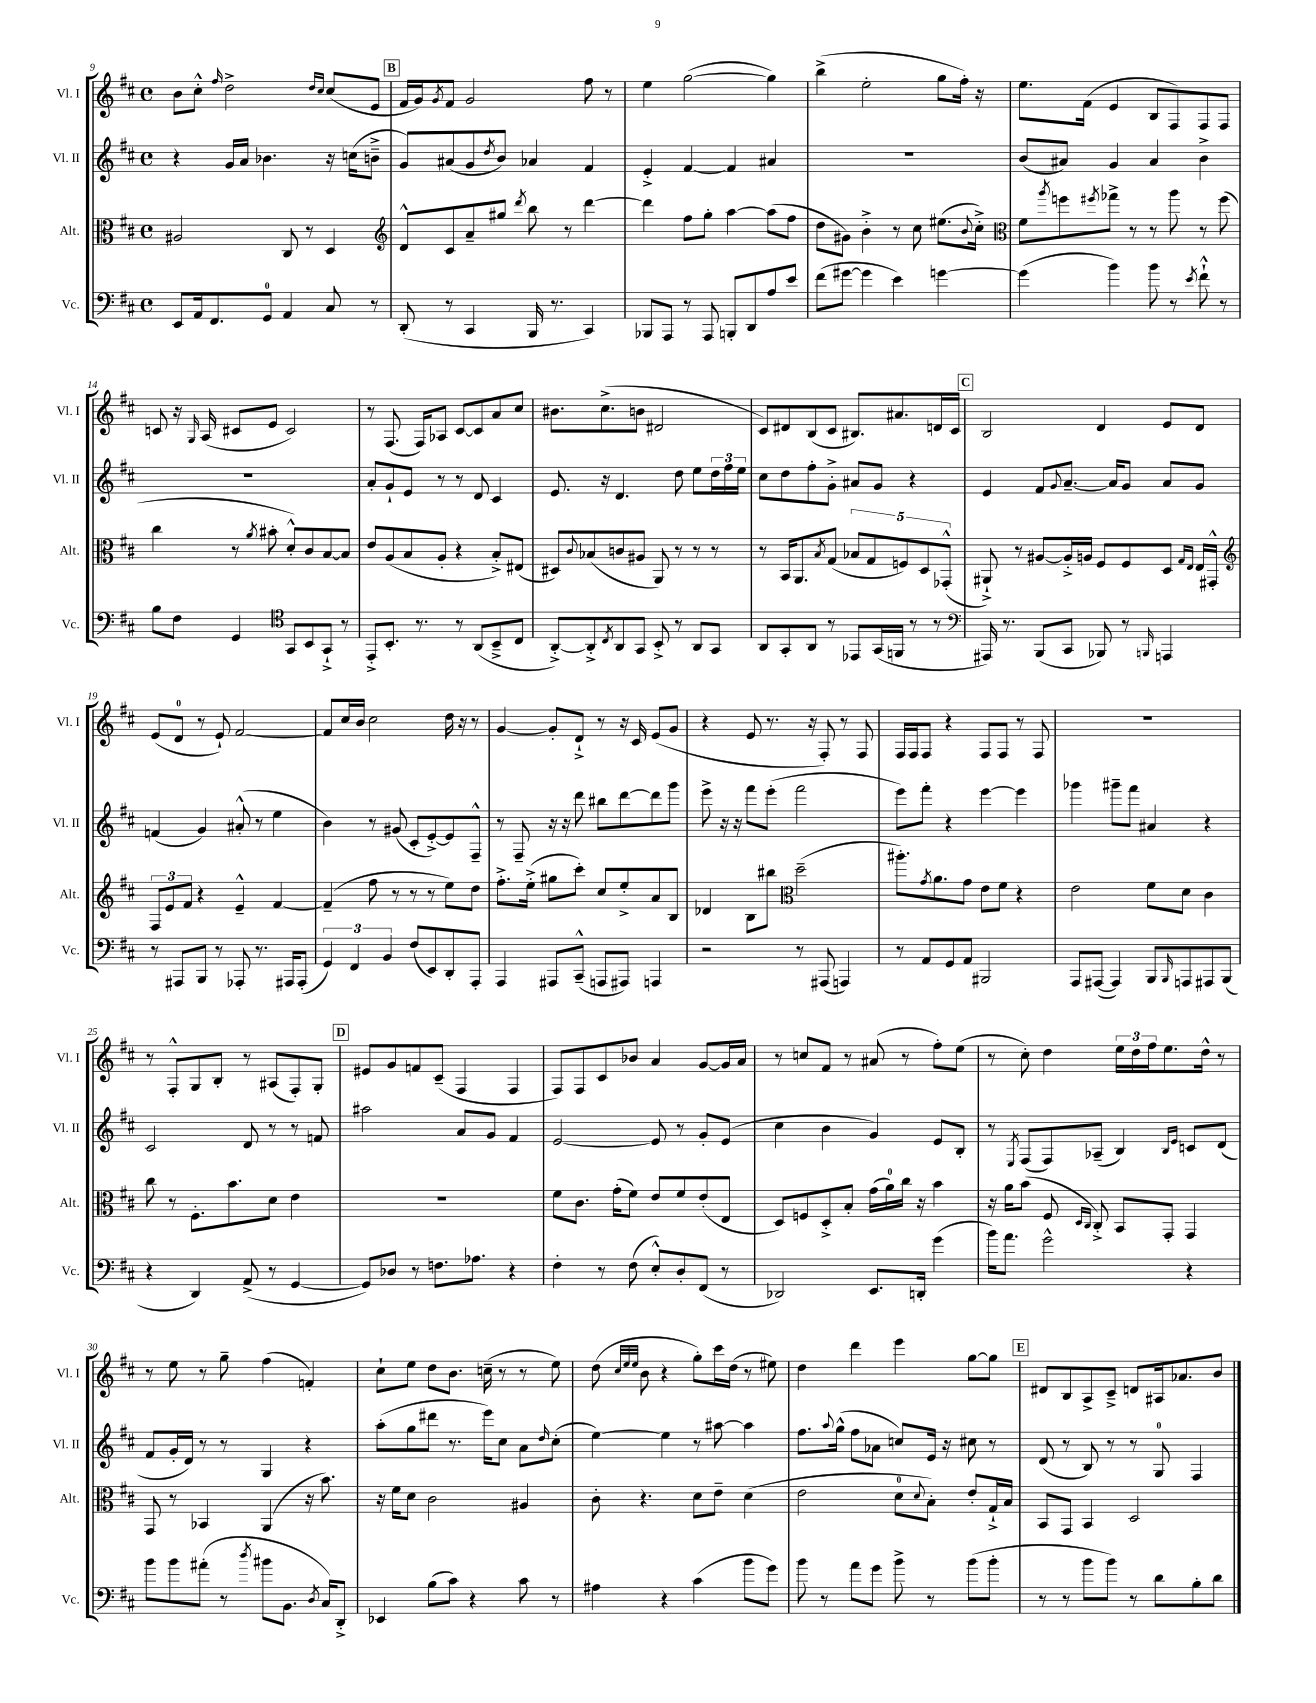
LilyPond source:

<<
\new StaffGroup <<
\new Staff = "s0" \with { instrumentName = "Vl. I" shortInstrumentName = "Vl. I" } {
    \clef treble \key d \major \defaultTimeSignature \time 4/4
    b'8 cis''8-.-^ \grace { fis''16 } d''2-> \grace { d''16 cis''16 } cis''8( e'8 |
    \mark \markup { \box "B" } fis'16 g'16) \acciaccatura { g'8 } fis'8 g'2 fis''8 r8 |
    e''4 g''2~( g''4) |
    b''4->( e''2-. g''8 fis''16-.) r16 |
    e''8. fis'16( e'4 b8 fis8) fis8 fis8 |
    c'8 r16 \grace { g16 } a16( cis'8 e'8 cis'2) |
    r8 fis8.( fis16) aes8 cis'8~ cis'8 a'8 cis''8 |
    bis'8. cis''8.->( b'8 dis'2 |
    cis'8) dis'8 b8( cis'8 bis8.) ais'8. d'16 cis'16 |
    \mark \markup { \box "C" } b2 d'4 e'8 d'8 |
    e'8( d'8-0 r8 e'8-!) fis'2~ |
    fis'8 cis''16 b'16 cis''2 d''16 r16 r8 |
    g'4~ g'8-. d'8-!-> r8 r16 cis'16 e'8( g'8 |
    r4 e'8 r8. r16 fis8-.) r8 fis8 |
    fis16 fis16 fis8 r4 fis8 fis8 r8 fis8 |
    R1 |
    r8 fis8-.-^ g8 b8-. r8 ais8( fis8-.) g8-. |
    \mark \markup { \box "D" } eis'8 g'8 f'8 cis'8--( fis4 fis4 |
    fis8) fis8 cis'8 bes'8 a'4 g'8~ g'16 a'16 |
    r8 c''8 fis'8 r8 ais'8( r8 fis''8-.) e''8( |
    r8 cis''8-.) d''4 \tuplet 3/2 { e''16 d''16 fis''16 } e''8. d''16-^ r8 |
    r8 e''8 r8 g''8-- fis''4( f'4-.) |
    cis''8-! e''8 d''8 b'8. c''16--( r8 r8 e''8) |
    d''8( \grace { cis''32 e''32 e''32 } b'8 r4 g''8-.) cis'''16 d''16( r8 eis''8) |
    d''4 d'''4 e'''4 g''8~ g''8 |
    \mark \markup { \box "E" } dis'8 b8 a8-> cis'8---> d'8 ais16 aes'8. b'8 \bar "|." |
}
\new Staff = "s1" \with { instrumentName = "Vl. II" shortInstrumentName = "Vl. II" } {
    \clef treble \key d \major \defaultTimeSignature \time 4/4
    r4 g'16 a'16 bes'4. r16 c''16( b'8---> |
    \mark \markup { \box "B" } g'8) ais'8( g'8 \acciaccatura { d''8 } b'8) aes'4 fis'4 |
    e'4-.-> fis'4~ fis'4 ais'4 |
    R1 |
    b'8( ais'8) g'4 ais'4 b'4-> |
    R1 |
    a'8-. g'8-! e'8 r8 r8 d'8 cis'4 |
    e'8. r16 d'4. d''8 e''8 \tuplet 3/2 { d''16 fis''16 e''16 } |
    cis''8 d''8 fis''8-. g'8-.-> ais'8 g'8 r4 |
    \mark \markup { \box "C" } e'4 fis'8 \appoggiatura { g'8 } a'8.~-- a'16 g'8 a'8 g'8 |
    f'4( g'4) ais'8-.-^( r8 e''4 |
    b'4) r8 gis'8( cis'8-. e'8~-.->) e'8 fis8---^ |
    r8 fis8-- r16 r16 d'''8 bis''8 d'''8~ d'''8 g'''8 |
    e'''8-> r16 r16 fis'''8 e'''8-.( fis'''2 |
    e'''8) fis'''8-. r4 e'''4~ e'''4 |
    ges'''4 gis'''8-- fis'''8 ais'4 r4 |
    cis'2 d'8 r8 r8 f'8 |
    \mark \markup { \box "D" } ais''2 a'8 g'8 fis'4 |
    e'2~ e'8 r8 g'8-. e'8( |
    cis''4 b'4 g'4) e'8 b8-. |
    r8 \acciaccatura { e8 } fis8( fis8) aes8--( b4) \grace { b16 e'16 } c'8 d'8( |
    fis'8 g'16-. d'16) r8 r8 g4 r4 |
    a''8-.( g''8 dis'''8 r8. e'''16) cis''8 a'8 \grace { d''16 } cis''8-.( |
    e''4~) e''4 r8 ais''8~ ais''4 |
    fis''8. \appoggiatura { a''8 } g''16-^( fis''8 aes'8 c''8) e'16 r16 cis''8 r8 |
    \mark \markup { \box "E" } d'8( r8 b8) r8 r8 g8-0 fis4 \bar "|." |
}
\new Staff = "s2" \with { instrumentName = "Alt." shortInstrumentName = "Alt." } {
    \clef alto \key d \major \defaultTimeSignature \time 4/4
    ais2 cis8 r8 d4 |
    \mark \markup { \box "B" } \clef treble d'8-^ cis'8 a'8-- gis''8 \acciaccatura { d'''8 } b''8 r8 d'''4~ |
    d'''4 fis''8 g''8-. a''4~ a''8( fis''8 |
    d''8 gis'8) b'4-.-> r8 cis''8 eis''8.( \appoggiatura { b'8 } cis''16-.->) |
    \clef alto fis'8 \acciaccatura { a''8 } f''8 \acciaccatura { fis''8 } ges''8-> r8 r8 a''8 r8 fis''8( |
    cis''4 r8 \acciaccatura { a'8 } bis'8-. d'8-.-^) cis'8 b8~ b8 |
    e'8 a8( b8 a8-. r4 b8-.->) eis8( |
    dis8) \appoggiatura { cis'8 } bes8( c'8 ais8 a,8) r8 r8 r8 |
    r8 b,16 a,8. \acciaccatura { b8 } g8( \tuplet 5/4 { bes8 g8 f8) d8 ges,8-.-^( } |
    \mark \markup { \box "C" } ais,8-!->) r8 ais8~ ais16-.-> a16 fis8 fis8 d8 \grace { g16 e16 } e16 gis,16-.-^ |
    \clef treble \tuplet 3/2 { fis8 e'8 fis'8 } r4 e'4---^ fis'4~ |
    fis'4--( fis''8 r8 r8 r8 e''8) d''8 |
    fis''8.-.-> e''16-.->( gis''8 cis'''8-.) cis''8 e''8-.-> a'8 b8 |
    des'4 b8 bis''8 \clef alto d''2--( |
    ais''8.-.) \acciaccatura { g'8 } a'8. g'8 e'8 fis'8 r4 |
    e'2 fis'8 d'8 cis'4 |
    cis''8 r8 fis8.-. b'8. d'8 e'4 |
    \mark \markup { \box "D" } R1 |
    fis'8 cis'8. g'16-.( fis'8) e'8 fis'8 e'8-.( e8 |
    d8) f8 d8-.-> b8-. g'16( a'16-0) cis''16 r16 b'4 |
    r16 a'16 b'8( fis8 \grace { d16 cis16 } cis8-.->) b,8 g,8-. g,4 |
    g,8 r8 bes,4 a,4( r16 b'8.) |
    r16 fis'16 d'8 cis'2 ais4 |
    cis'8-. r4. d'8 e'8-- d'4( |
    e'2 d'8-0 \appoggiatura { d'8 } b8-.) e'8-. g16-!-> b16 |
    \mark \markup { \box "E" } b,8 g,8 b,4 d2 \bar "|." |
}
\new Staff = "s3" \with { instrumentName = "Vc." shortInstrumentName = "Vc." } {
    \clef bass \key d \major \defaultTimeSignature \time 4/4
    e,8 a,16 fis,8. g,8-0 a,4 cis8 r8 |
    \mark \markup { \box "B" } d,8-.( r8 cis,4 b,,16 r8. cis,4) |
    bes,,8 a,,8 r8 a,,8 b,,8-. d,8 a8 e'8 |
    fis'8( gis'8~ gis'4 e'4) g'4~ |
    g'4( b'4) b'8 r8 \acciaccatura { e'8 } fis'8-!-^ r8 |
    b8 fis8 g,4 \clef tenor g,8 b,8 g,8-!-> r8 |
    e,8-.-> b,8.-. r8. r8 a,8( b,8---> cis8 |
    a,8~-.->) a,8-.-> \acciaccatura { cis8 } a,8 g,8 b,8-.-> r8 a,8 g,8 |
    a,8 g,8-. a,8 r8 ees,8 g,16( f,16 r8 r8 |
    \mark \markup { \box "C" } \clef bass ais,,16) r8. b,,8( cis,8 bes,,8) r8 \grace { b,,16 } a,,4 |
    r8 ais,,8 b,,8 r8 aes,,8-. r8. ais,,16 ais,,8-.( |
    \tuplet 3/2 { g,4) fis,4 b,4 } fis8( e,8) d,8-. a,,8-. |
    a,,4 ais,,8 cis,8---^( a,,8 ais,,8) a,,4 |
    r2 r8 ais,,8( a,,4) |
    r8 a,8 g,8 a,8 bis,,2 |
    a,,8 ais,,8~( ais,,4) b,,8 \grace { b,,16 } a,,8 ais,,8 b,,8( |
    r4 d,4) a,8->( r8 g,4~ |
    \mark \markup { \box "D" } g,8) des8 r8 f8. aes8. r4 |
    fis4-. r8 fis8( e8-.-^) d8-. fis,8( r8 |
    des,2) e,8. d,16-. g'4( |
    b'16) a'8. g'2-^ r4 |
    b'8 b'8 ais'8-.( r8 \acciaccatura { d''8 } bis'8 b,8. \acciaccatura { d8 } cis16) d,8-.-> |
    ees,4 b8( cis'8) r4 cis'8 r8 |
    ais4 r4 cis'4( b'8 g'8) |
    b'8 r8 a'8 g'8 b'8-> r8 b'8( b'8-. |
    \mark \markup { \box "E" } r8 r8 b'8 b'8) r8 d'8 b8-. d'8 \bar "|." |
}
>>
>>
\layout { \context { \Score currentBarNumber = #9 } }
